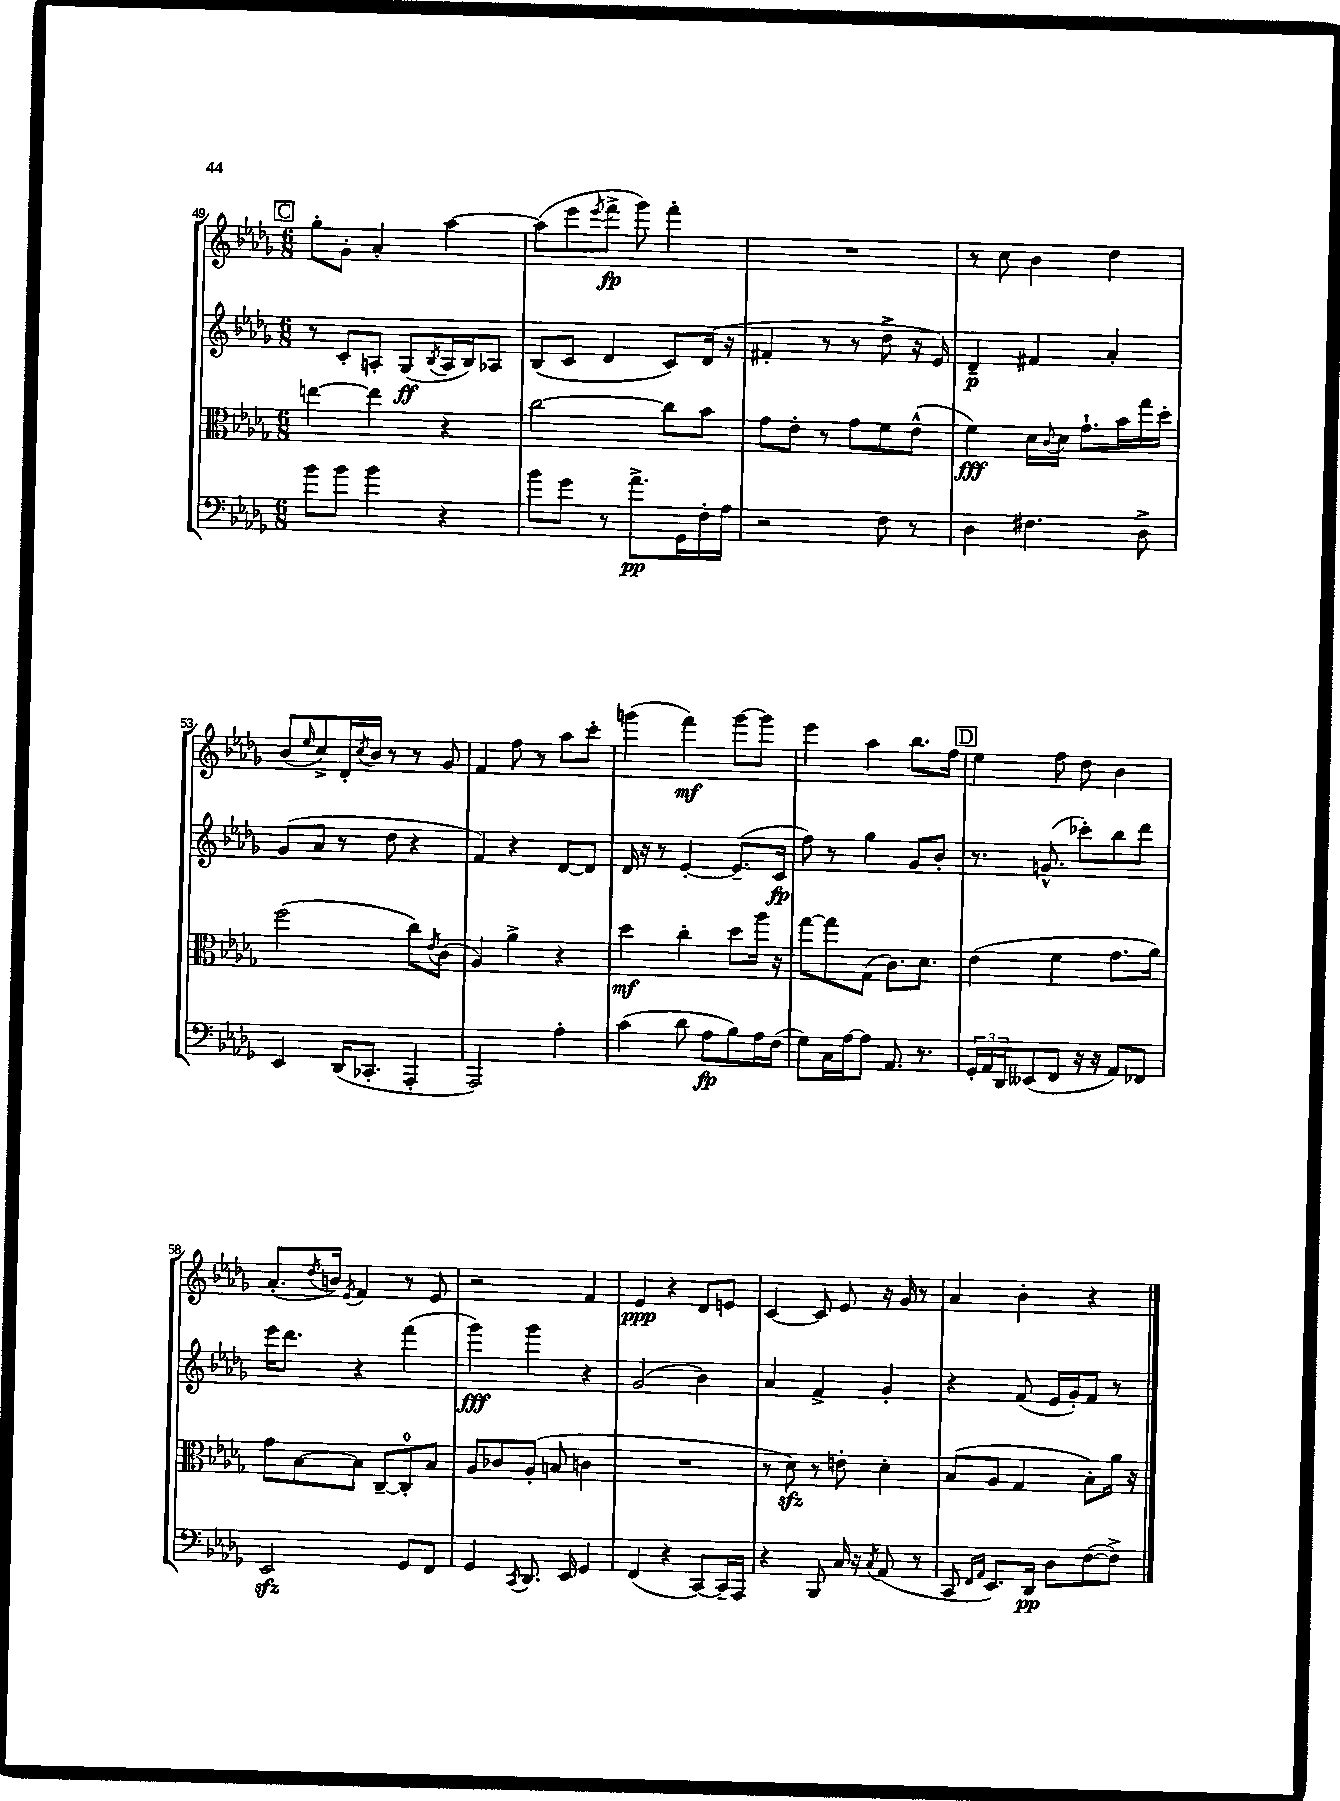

**kern	**kern	**kern	**kern
*staff4	*staff3	*staff2	*staff1
*clefF4	*clefC3	*clefG2	*clefG2
*k[b-e-a-d-g-]	*k[b-e-a-d-g-]	*k[b-e-a-d-g-]	*k[b-e-a-d-g-]
*M6/8	*M6/8	*M6/8	*M6/8
8b-	[4ee	8r	8gg-'
8b-	.	8c'	8g-'
4b-	4ee]	8A'	4a-'
.	.	(8G-	.
.	.	8qB-	.
4r	4r	16A	[4aa-
.	.	16B-)	.
.	.	8A-	.
=	=	=	=
8b-	[2cc	(8B-	(8aa-]
8g-	.	8c	8eee-
.	.	.	8qeee-
8r	.	4d-	8fff^
8.a-^	.	.	8ggg-)
.	8cc]	8c)	4fff'
16GG-	.	.	.
16F'	8b-	(16d-	.
16A-	.	16r	.
=	=	=	=
2r	8g-	4f#'	2.r
.	8e-'	.	.
.	8r	8r	.
.	8g-	8r	.
8F	8f	8dd-^	.
8r	(8e-^^	16r	.
.	.	16e-)	.
=	=	=	=
4D-	4f)	4d-~	8r
.	.	.	8cc
4.F#	16d-	4f#	4b-
.	8qqc	.	.
.	16d-	.	.
.	8.g-`	.	.
.	.	4a-'	4dd-
.	16b-	.	.
8D-^	16gg-	.	.
.	16dd-'	.	.
=	=	=	=
4EE-	(2ff	(8g-	(8b-
.	.	.	16qqee-
.	.	8a-	8cc^)
(16DD-	.	8r	16d-'
.	.	.	8qcc
8.CC-'	.	.	16b-
.	.	8dd-	8r
4AAA-'	8cc)	4r	8r
.	8qe-	.	.
.	(8c	.	8g-
=	=	=	=
2AAA-)	4A-)	4f)	4f
.	4a-^	4r	8ff
.	.	.	8r
4A-'	4r	[8d-	8aa-
.	.	8d-]	8ccc'
=	=	=	=
(4c	4dd-	16d-	(4ggg
.	.	16r	.
.	.	8r	.
8d-	4cc'	[4e-'	4fff)
8A-	.	.	.
8B-)	8dd-	(8.e-~]	[8ggg
16A-	16aa-	.	8ggg]
(16F	16r	16c	.
=	=	=	=
8G-)	[8gg-	8ff)	4eee-
16C	8gg-]	8r	.
[16A-	.	.	.
8A-]	(8G-	4gg-	4aa-
8.AA-	8.c)	.	.
.	.	8g-	8.bb-
8.r	8.d-	.	.
.	.	8b-'	.
.	.	.	16ff
=	=	=	=
24GG-'	(4e-	8.r	4ee-
24AA-	.	.	.
24DD-	.	.	.
(8EE--	.	.	.
.	.	(8.g^^	.
8FF	4f	.	8ff
16r	.	8ccc-')	8dd-
16r	.	.	.
8AA-)	8.g-	8bb-	4b-
8FF-	.	8ddd-	.
.	16a-)	.	.
=	=	=	=
2EE-	8g-	16eee-	(8.a-'
.	.	8.ddd-	.
.	[8B-	.	.
.	.	.	8qdd-
.	.	.	16b)
.	.	.	8qe-
.	8B-]	4r	4f
.	[8C~	.	.
8GG-	8C']	(4fff	8r
8FF	8B-	.	8e-
=	=	=	=
4GG-	8A-	4ggg-)	2r
.	8c-	.	.
8qCC	.	.	.
8.DD-	(8A-'	4ggg-	.
.	8B	.	.
16EE-	.	.	.
4GG-	4c	4r	4f
=	=	=	=
(4FF	2.r	(2g-	4e-
4r	.	.	4r
[8CC)	.	4b-)	8d-
16CC~]	.	.	8e
16AAA-	.	.	.
=	=	=	=
4r	8r	4a-	[4c
.	8d-)	.	.
8BBB-	8r	4f^	8c]
16C	8e'	.	8e-
16r	.	.	.
8qC	.	.	.
(8AA-	4d-'	4g-'	16r
.	.	.	16g-
8r	.	.	8r
=	=	=	=
8CC	(8B-	4r	4a-
16qqFF	.	.	.
16qqAA-	.	.	.
8.EE-)	8A-	.	.
.	4G-	(8f	4b-'
16DD-	.	.	.
8D-	.	16e-	.
.	.	16g-')	.
([8F	8B-')	8f	4r
8F^])	16a-	8r	.
.	16r	.	.
==	==	==	==
*-	*-	*-	*-
